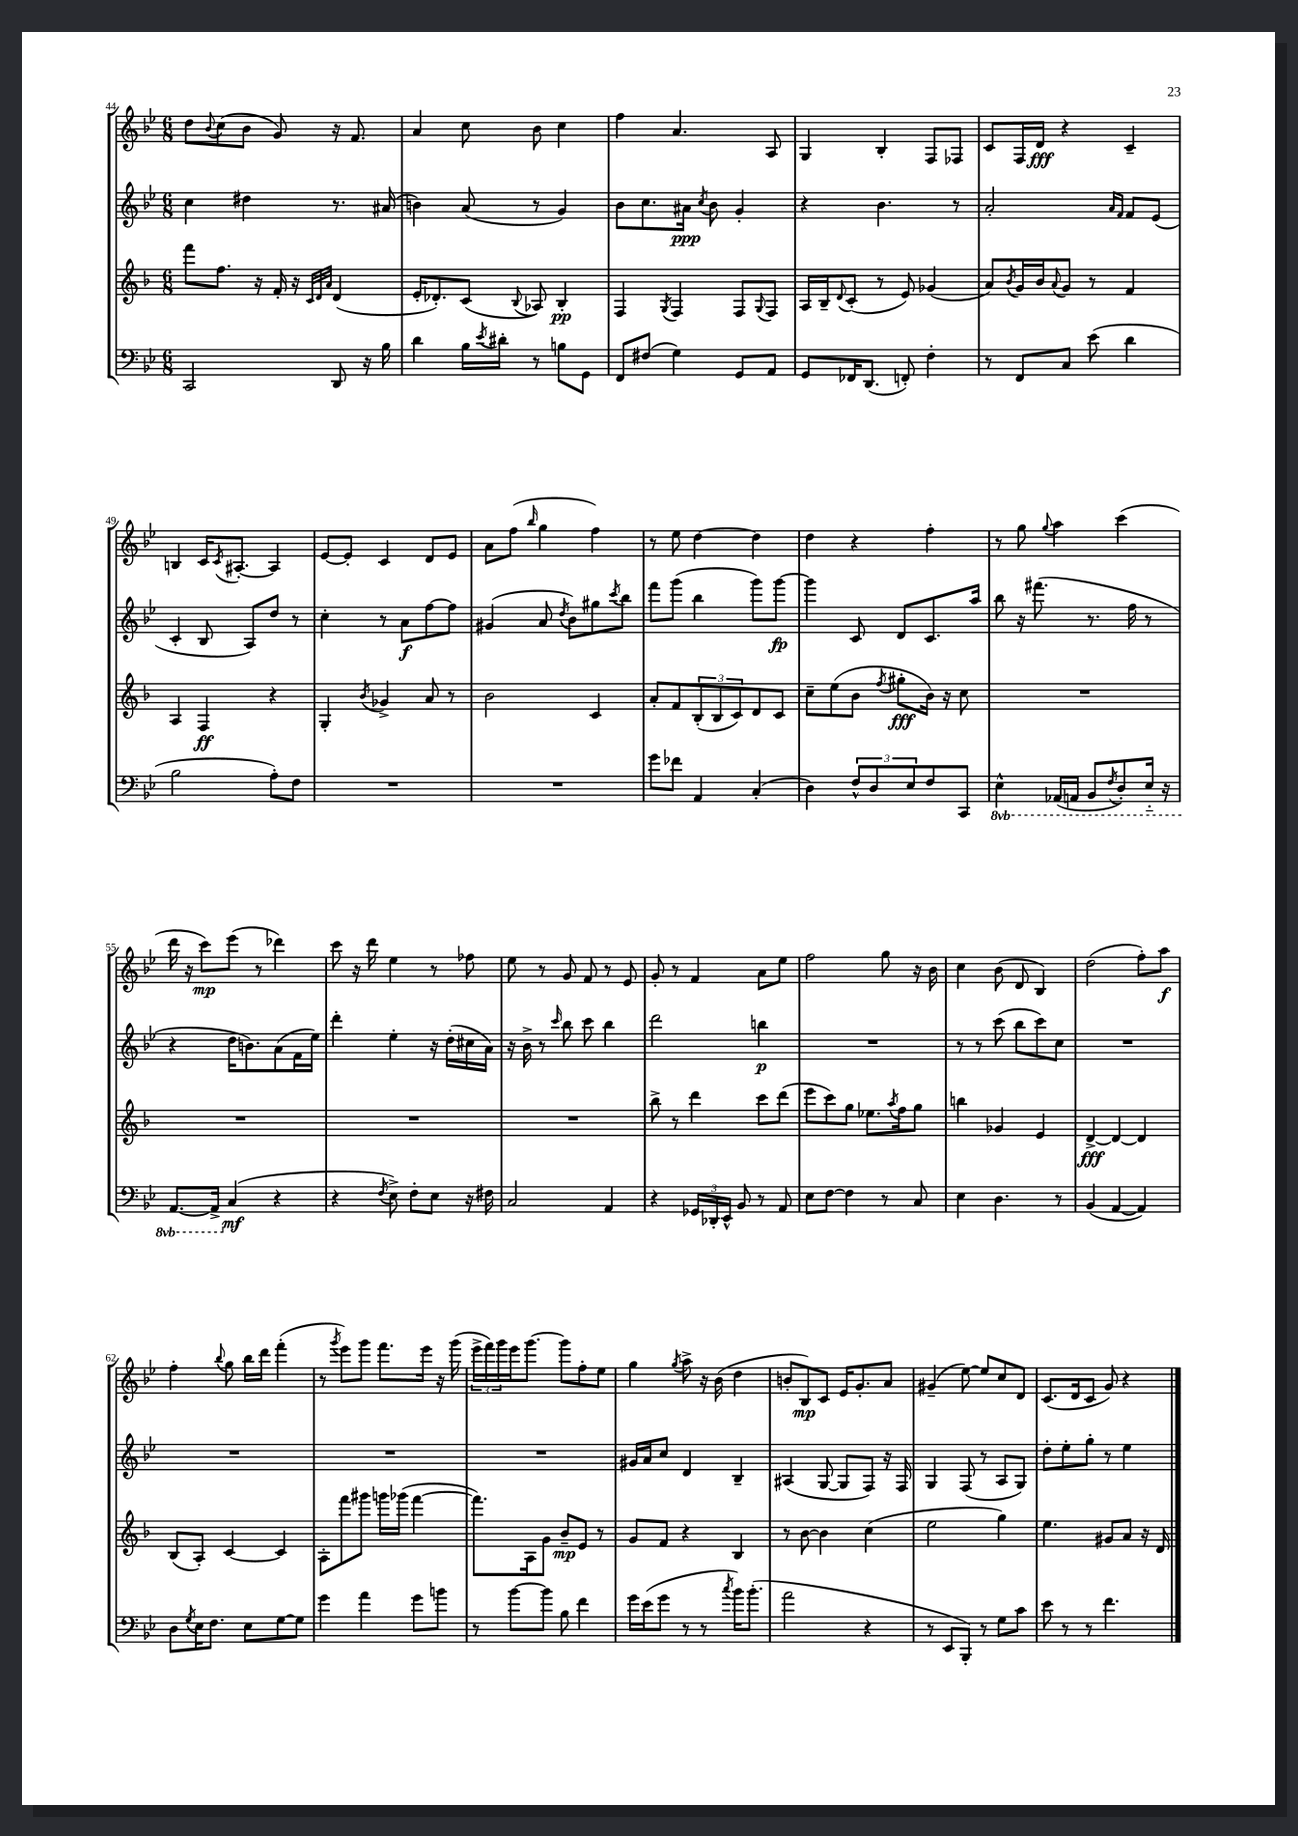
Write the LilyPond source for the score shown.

<<
\new StaffGroup <<
\new Staff = "s0" {
    \clef treble \key bes \major \numericTimeSignature \time 6/8
    d''8 \appoggiatura { bes'8 } c''8( bes'8 g'8) r16 f'8. |
    a'4 c''8 bes'8 c''4 |
    f''4 a'4. a8 |
    g4 bes4-. f8 fes8 |
    c'8 f16 d'16\fff r4 c'4-- |
    b4 c'16 \acciaccatura { c'8 } ais8.~-. ais4 |
    ees'8~ ees'8-. c'4 d'8 ees'8 |
    a'8 f''8( \grace { bes''16 } g''4 f''4) |
    r8 ees''8 d''4~ d''4 |
    d''4 r4 f''4-. |
    r8 g''8 \appoggiatura { g''8 } a''4 c'''4( |
    d'''16 r16 c'''8\mp) ees'''8( r8 des'''4) |
    c'''8 r16 d'''16 ees''4 r8 fes''8 |
    ees''8 r8 g'8 f'8 r8 ees'8 |
    g'8-. r8 f'4 a'8 ees''8 |
    f''2 g''8 r16 bes'16 |
    c''4 bes'8( d'8 bes4) |
    d''2( f''8-.) a''8\f |
    f''4-. \appoggiatura { bes''8 } g''8 bes''16 d'''16 f'''4-.( |
    r8 \acciaccatura { g'''8 } ees'''8) g'''8 f'''8. ees'''16 r16 g'''16( |
    \tuplet 3/2 { ees'''16-> f'''16) g'''16 } ees'''16 g'''8.~ g'''8 f''8-. ees''8 |
    g''4 \acciaccatura { g''8 } a''8-> r16 bes'16( d''4 |
    b'8-. bes8\mp) c'8 ees'16 g'8.-. a'8 |
    gis'4--( ees''8~) ees''8 c''8 d'8 |
    c'8.( d'16 c'8 g'8) r4 \bar "|." |
}
\new Staff = "s1" {
    \clef treble \key bes \major \numericTimeSignature \time 6/8
    c''4 dis''4 r8. ais'16( |
    b'4) a'8( r8 g'4) |
    bes'8 c''8. ais'16\ppp \acciaccatura { c''8 } bes'8 g'4-. |
    r4 bes'4. r8 |
    a'2-. \grace { a'16 f'16 } f'8 ees'8( |
    c'4-. bes8 a8) d''8 r8 |
    c''4-. r8 a'8\f f''8~ f''8 |
    gis'4( a'8 \acciaccatura { d''8 } bes'8) gis''8 \acciaccatura { c'''8 } bes''8 |
    f'''8 g'''8( bes''4 g'''8) g'''8~\fp |
    g'''4 c'8 d'8 c'8. a''16 |
    bes''8 r16 fis'''8.( r8. f''16 r8 |
    r4 d''16 b'8.) a'8( f'16 ees''16) |
    d'''4-. ees''4-. r16 d''16-.( cis''16 a'16) |
    r16 bes'16-> r8 \grace { c'''16 } bes''8 c'''8 bes''4 |
    d'''2 b''4\p |
    R2. |
    r8 r8 c'''8( bes''8 c'''8) c''8 |
    R2. |
    R2. |
    R2. |
    R2. |
    gis'16 a'16 c''8 d'4 bes4-- |
    ais4( g8~ g8 f8) r16 f16 |
    g4 f8( r8 a8 g8) |
    d''8-. ees''8-. g''8-. r8 ees''4 \bar "|." |
}
\new Staff = "s2" {
    \clef treble \key f \major \numericTimeSignature \time 6/8
    f'''8 f''8. r16 f'16-. r16 \grace { c'32 d'32 a'32 } d'4( |
    e'16-. des'8.-.) c'8( \appoggiatura { bes8 } aes8) bes4-.\pp |
    f4 \acciaccatura { g8 } f4 f8 \appoggiatura { g8 } f8 |
    a16 bes16-- \appoggiatura { d'8 } c'8-.( r8 e'8) ges'4( |
    a'8) \acciaccatura { bes'8 } g'16 bes'16 \appoggiatura { a'8 } g'8 r8 f'4 |
    a4 f4\ff r4 |
    g4-. \acciaccatura { bes'8 } ges'4-> a'8 r8 |
    bes'2 c'4 |
    a'8-. f'8 \tuplet 3/2 { bes8-.( bes8 c'8) } d'8 c'8 |
    c''8-- e''8( bes'8 \acciaccatura { f''8 } gis''8-.\fff bes'16) r16 c''8 |
    R2. |
    R2. |
    R2. |
    R2. |
    bes''8-> r8 d'''4 c'''8 d'''8( |
    e'''8 c'''8) g''8 ees''8. \acciaccatura { a''8 } f''16 g''8 |
    b''4 ges'4 e'4 |
    d'4~->\fff d'4~ d'4 |
    bes8( a8-.) c'4~ c'4 |
    a8-. f'''8 gis'''8 g'''16 ges'''16( f'''4~ |
    f'''8.) a16 g'8 bes'8--\mp e'8 r8 |
    g'8 f'8 r4 bes4 |
    r8 bes'8~ bes'4 c''4( |
    e''2 g''4) |
    e''4. gis'8 a'8 r16 d'16 \bar "|." |
}
\new Staff = "s3" {
    \clef bass \key bes \major \numericTimeSignature \time 6/8 \set Staff.ottavationMarkups = #ottavation-simple-ordinals
    c,2 d,8 r16 bes16 |
    d'4 bes16 \acciaccatura { ees'8 } dis'16-. r8 b8 g,8 |
    f,8 fis8( g4) g,8 a,8 |
    g,8 fes,16 d,8.( f,8-.) f4-. |
    r8 f,8 c8 ees'8( d'4 |
    bes2 a8-.) f8 |
    R2. |
    R2. |
    g'8 fes'8 a,4 c4-.( |
    d4) \tuplet 3/2 { f8-^ d8 ees8 } f8 c,8 |
    \ottava #-1 ees,4-^ aes,,16( a,,16 bes,,8 \acciaccatura { f,8 } d,8-.) ees,16-_ r16 |
    a,,8.~ a,,16-> \ottava #0 c4\mf( r4 |
    r4 \acciaccatura { f8 } ees8->) f8-. ees8 r16 fis16 |
    c2 a,4 |
    r4 \tuplet 3/2 { ges,16 des,16-. ees,16-^ } bes,8 r8 a,8 |
    ees8 f8~ f4 r8 c8 |
    ees4 d4. r8 |
    bes,4( a,4~ a,4) |
    d8 \acciaccatura { g8 } ees16 f8. ees8 g8~ g8 |
    g'4 a'4 g'8 b'8 |
    r8 bes'8~ bes'8 bes8 f'4 |
    g'16 ees'16( g'8 r8 r8 \acciaccatura { c''8 } bes'16) bes'8.-.( |
    a'2 r4 |
    r8 ees,8 bes,,8-.) r8 g8 c'8 |
    ees'8 r8 r8 f'4. \bar "|." |
}
>>
>>
\layout { \context { \Score currentBarNumber = #44 } }
